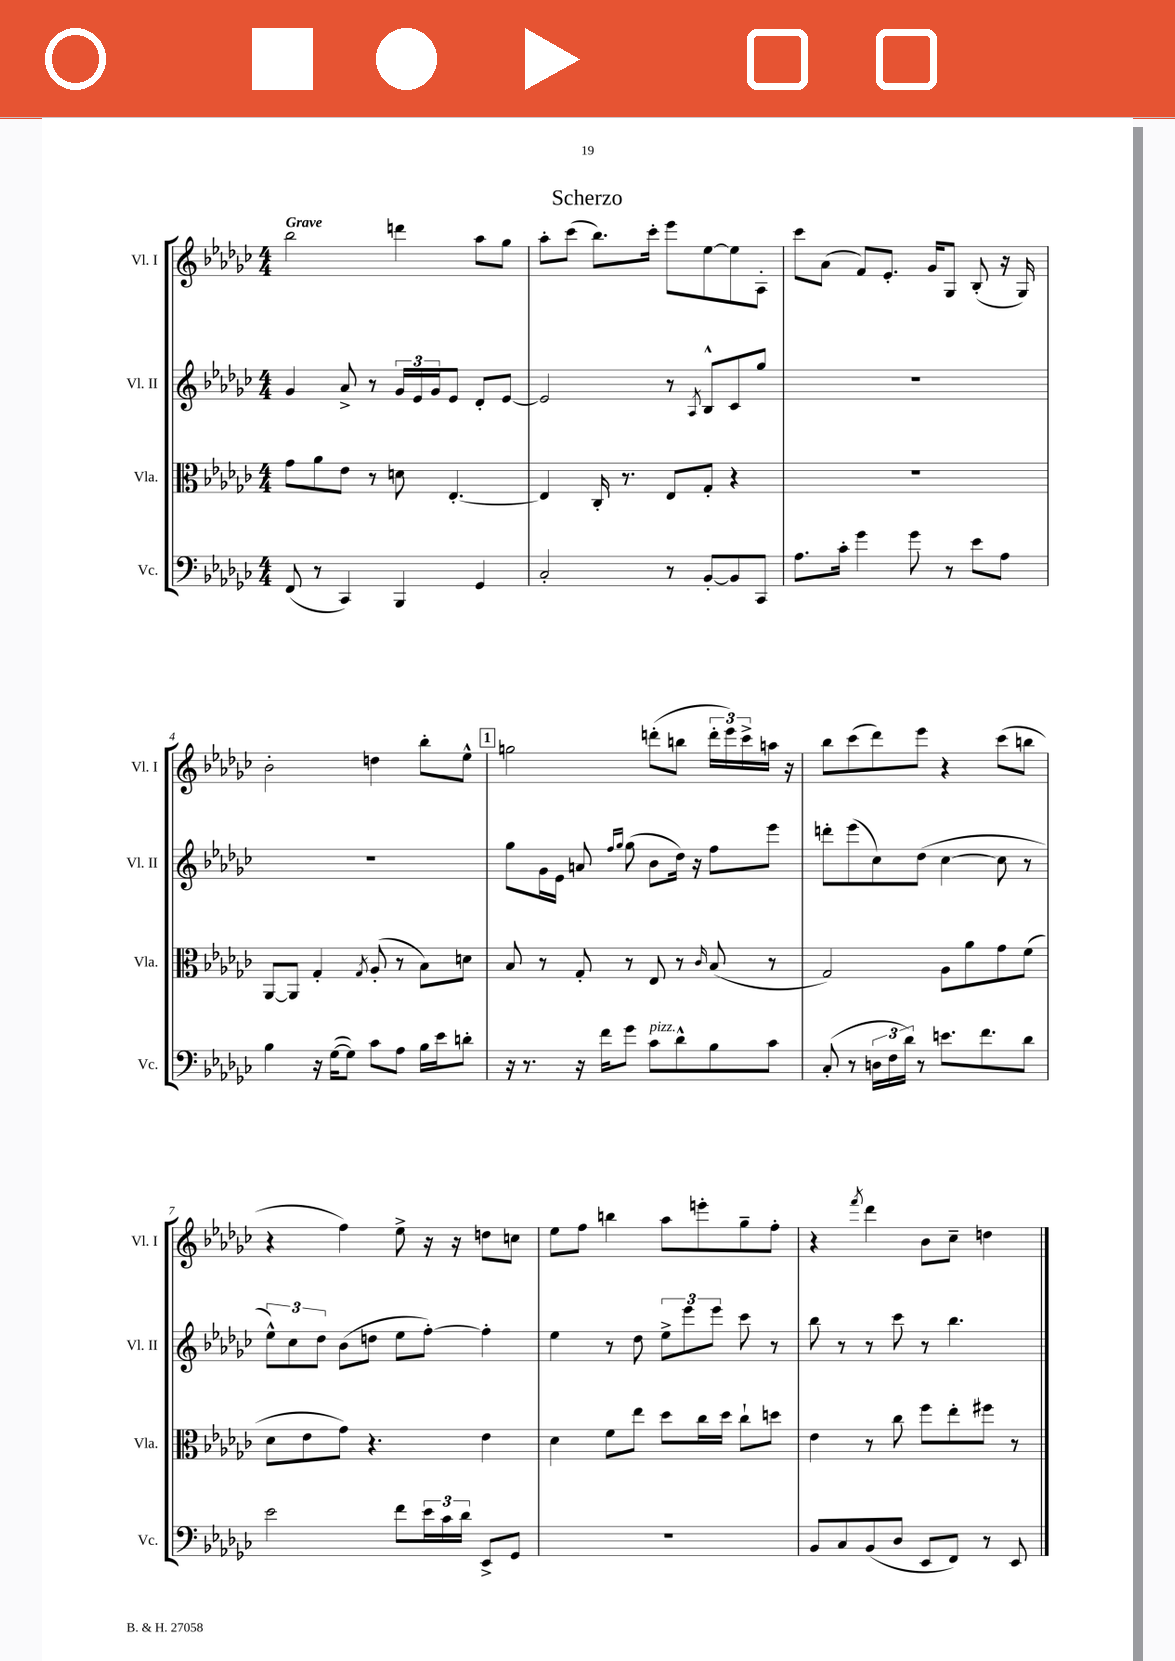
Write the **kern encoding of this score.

**kern	**kern	**kern	**kern
*staff4	*staff3	*staff2	*staff1
*clefF4	*clefC3	*clefG2	*clefG2
*k[b-e-a-d-g-c-]	*k[b-e-a-d-g-c-]	*k[b-e-a-d-g-c-]	*k[b-e-a-d-g-c-]
*M4/4	*M4/4	*M4/4	*M4/4
(8FF	8g-	4g-	2bb-
8r	8a-	.	.
4CC-)	8e-	8a-^	.
.	8r	8r	.
4BBB-	8d	24g-	4ddd
.	.	24e-	.
.	.	24g-	.
.	[4.E-'	8e-	.
4GG-	.	8d-'	8aa-
.	.	[8e-	8gg-
=	=	=	=
2C-'	4E-]	2e-]	8aa-'
.	.	.	(8ccc-
.	16C-'	.	8.bb-)
.	8.r	.	.
.	.	.	16ccc-'
8r	8E-	8r	8eee-
.	.	8qA-	.
[8BB-'	8G-'	8B-^^	[8ee-
8BB-]	4r	8c-	8ee-]
8CC-	.	8gg-	8A-'
=	=	=	=
8.A-	1r	1r	8ccc-
.	.	.	(8a-
16c-'	.	.	.
4g-	.	.	8f)
.	.	.	8.e-'
8g-	.	.	.
.	.	.	16g-
8r	.	.	8G-
8e-	.	.	(8B-'
8A-	.	.	16r
.	.	.	16G-)
=	=	=	=
4B-	[8AA-	1r	2b-'
.	8AA-]	.	.
16r	4G-'	.	.
([16G-	.	.	.
8G-])	.	.	.
.	8qG-	.	.
8c-	(8A-'	.	4dd
8A-	8r	.	.
16B-	8B-)	.	8bb-'
16e-	.	.	.
8d'	8d	.	8ee-^^
=	=	=	=
16r	8B-	8gg-	2gg
8.r	.	.	.
.	8r	16g-	.
.	.	16e-	.
16r	8G-'	8a	.
16f	.	.	.
.	.	16qqff	.
.	.	16qqgg-	.
8g-	8r	(8gg-	.
8c-	8E-	8b-	(8ddd'
8d-^^	8r	16dd-)	8bb
.	.	16r	.
.	16qqc-	.	.
8B-	(8B-	8ff	24ddd'
.	.	.	24eee-)
.	.	.	24ccc-^
8c-	8r	8eee-	16aa
.	.	.	16r
=	=	=	=
(8C-'	2G-)	8ddd'	8bb-
8r	.	(8eee-	(8ccc-
24D	.	8cc-)	8ddd-)
24F	.	.	.
24d-)	.	.	.
8r	.	(8dd-	8eee-
8.e	8A-	[4cc-	4r
.	8a-	.	.
8.f	.	.	.
.	8g-	8cc-]	(8ccc-
8d-	(8f	8r	8bb
=	=	=	=
2e-	8d-	12ee-^^)	4r
.	.	12cc-	.
.	8e-	.	.
.	.	12dd-	.
.	8g-)	(8b-	4ff)
.	4.r	8dd	.
8f	.	8ee-	8ee-^
24e-	.	[8ff')	16r
24c-	.	.	.
.	.	.	16r
24d-	.	.	.
8EE-^	4e-	4ff']	8dd
8GG-	.	.	8cc
=	=	=	=
1r	4d-	4ee-	8ee-
.	.	.	8ff
.	8f	8r	4bb
.	8ee-	8dd-	.
.	8dd-	12ee-^	8aa-
.	.	12eee-	.
.	16cc-	.	8eee'
.	.	12eee-	.
.	16dd-	.	.
.	8cc-`	8ccc-	8gg-~
.	8dd	8r	8ff'
=	=	=	=
8BB-	4e-	8bb-	4r
8C-	.	8r	.
.	.	.	8qfff
(8BB-	8r	8r	4ddd-
8D-	8cc-	8ccc-	.
8EE-	8ff	8r	8b-
8FF)	8ee-'	4.bb-	8cc-~
8r	8ff#	.	4dd
8EE-	8r	.	.
==	==	==	==
*-	*-	*-	*-
